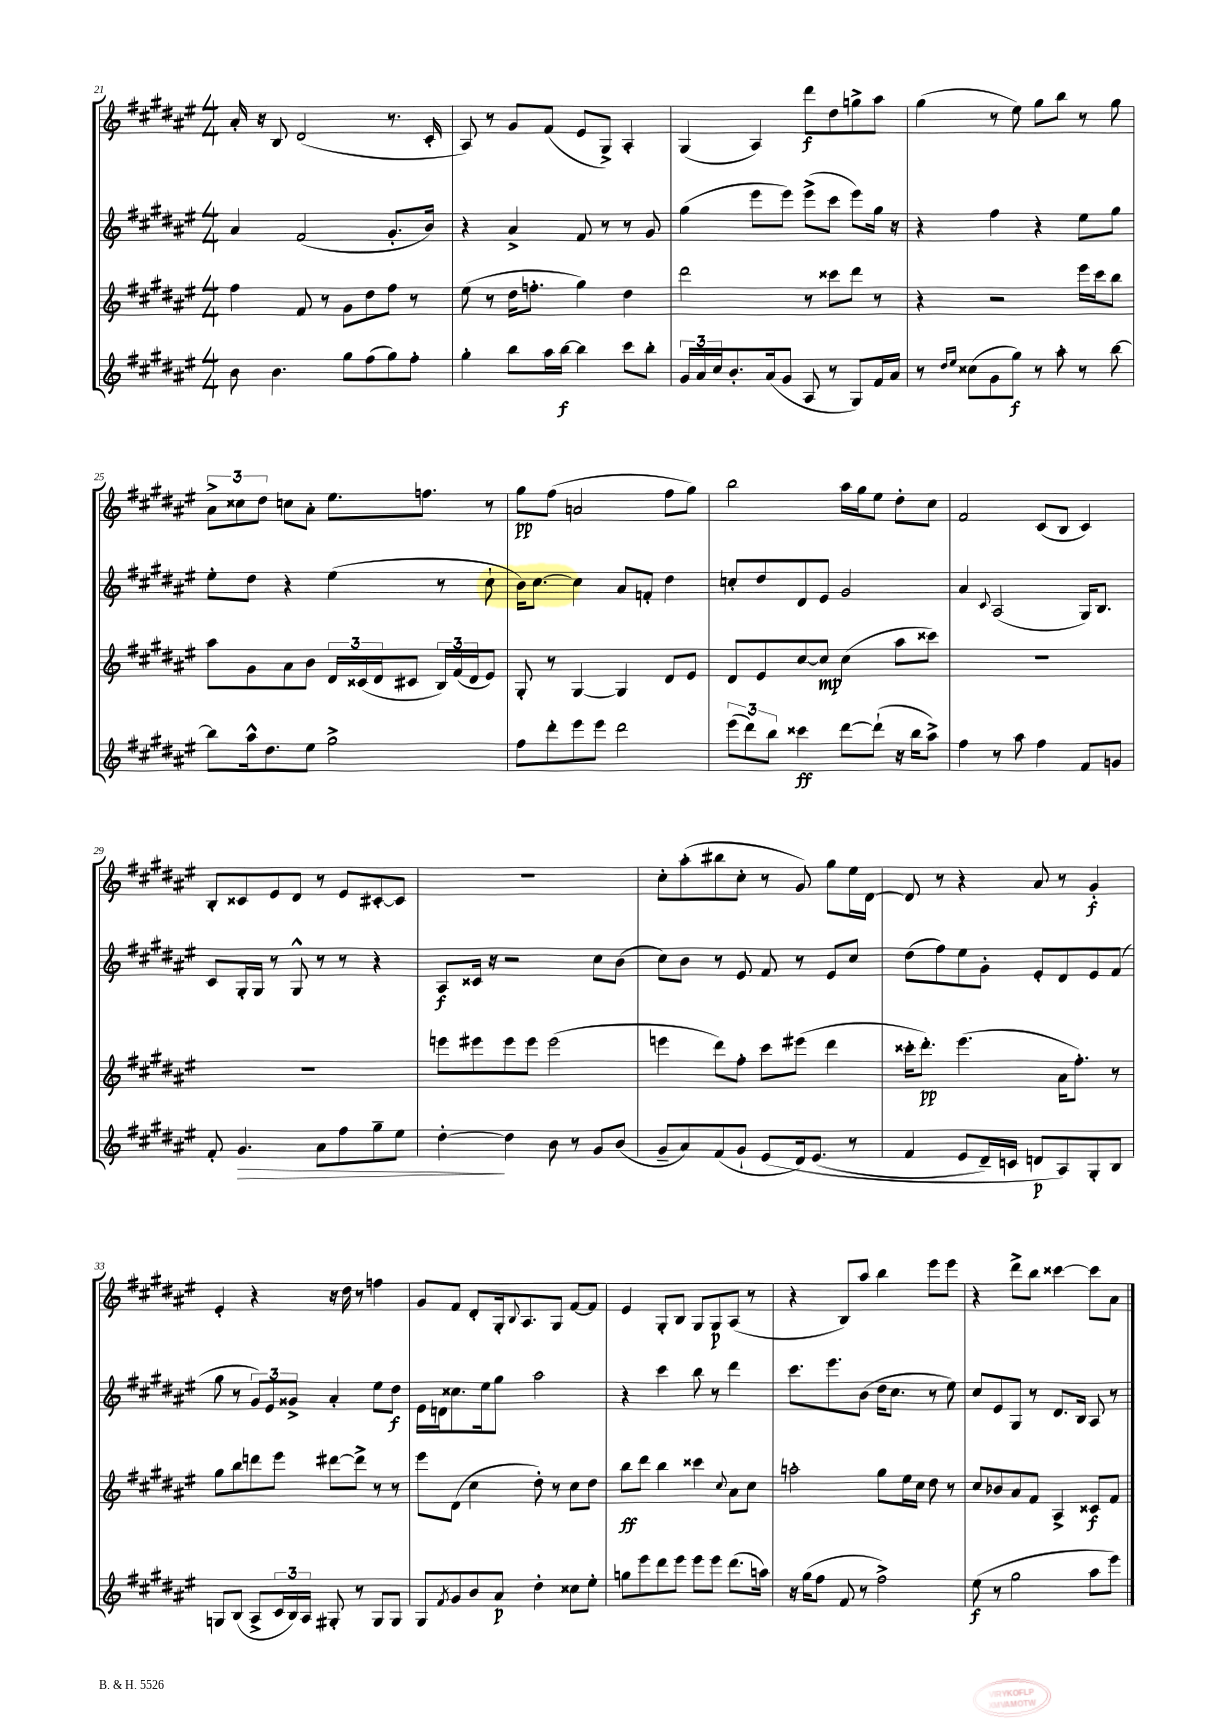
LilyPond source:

<<
\new StaffGroup <<
\new Staff = "s0" {
    \clef treble \key fis \major \numericTimeSignature \time 4/4
    ais'16-. r16 b8 dis'2( r8. cis'16-. |
    ais8) r8 gis'8 fis'8( eis'8 gis8->) ais4-. |
    gis4( ais4) dis'''8\f dis''8 g''8-> ais''8 |
    gis''4( r8 eis''8) gis''8 b''8 r8 gis''8 |
    \tuplet 3/2 { ais'8-> cisis''8 dis''8 } c''8 ais'8-. eis''8. f''8. r8 |
    gis''8\pp fis''8( a'2 fis''8 gis''8) |
    b''2 ais''16 gis''16 eis''8 dis''8-. cis''8 |
    fis'2 cis'8( b8 cis'4) |
    b8-. cisis'8 eis'8 dis'8 r8 eis'8 cis'8~-. cis'8 |
    R1 |
    cis''8-. ais''8-.( bis''8 cis''8-. r8 gis'8) gis''8 eis''16 dis'16~ |
    dis'8 r8 r4 ais'8 r8 gis'4-.\f |
    eis'4-. r4 r16 dis''16 r8 f''4 |
    gis'8 fis'8 dis'8-. gis16-. \appoggiatura { b8 } ais8. gis8 fis'8~ fis'8 |
    eis'4 gis8-. b8 gis8 gis8\p ais8( r8 |
    r4 b8) ais''8 b''4 eis'''8 eis'''8 |
    r4 dis'''8-> b''8 cisis'''4~ cisis'''8 ais'8 \bar "|." |
}
\new Staff = "s1" {
    \clef treble \key fis \major \numericTimeSignature \time 4/4
    ais'4 fis'2( gis'8.-. b'16) |
    r4 ais'4-> fis'8 r8 r8 gis'8 |
    gis''4( eis'''8 eis'''8) eis'''8->( cis'''8 eis'''8) gis''16 r16 |
    r4 fis''4 r4 eis''8 gis''8 |
    eis''8-. dis''8 r4 eis''4( r8 cis''8-! |
    b'16) cis''8.~ cis''4 ais'8 f'8-. dis''4 |
    c''8-. dis''8 dis'8 eis'8 gis'2 |
    ais'4 \appoggiatura { cis'8 } ais2( gis16) b8. |
    cis'8 gis16-. gis16 r8 gis8-^ r8 r8 r4 |
    ais8\f cisis'16 r16 r2 cis''8 b'8( |
    cis''8) b'8 r8 eis'8 fis'8 r8 eis'8 cis''8 |
    dis''8( fis''8) eis''8 gis'8-. eis'8-. dis'8 eis'8 fis'8( |
    gis''8 r8 \tuplet 3/2 { gis'8) eis'8 gisis'8-> } ais'4-. eis''8 dis''8\f |
    eis'16 d'16 cisis''8. eis''16 gis''8 ais''2 |
    r4 cis'''4 b''8 r8 dis'''4 |
    cis'''8. eis'''8. b'8( dis''16 cis''8. r8 eis''8) |
    cis''8 eis'8 gis8 r8 dis'8. b16 ais8 r8 \bar "|." |
}
\new Staff = "s2" {
    \clef treble \key fis \major \numericTimeSignature \time 4/4
    fis''4 fis'8 r8 gis'8 dis''8 fis''8 r8 |
    eis''8( r8 dis''16 f''8.-. gis''4) dis''4 |
    dis'''2 r8 cisis'''8 dis'''8 r8 |
    r4 r2 eis'''16 cis'''16 b''8 |
    ais''8 gis'8 ais'8 b'8 \tuplet 3/2 { dis'16 cisis'16( dis'16 } cis'8 \tuplet 3/2 { b16) fis'16( dis'16 } eis'8) |
    gis8-. r8 gis4~ gis4 dis'8 eis'8 |
    dis'8 eis'8 cis''8~ cis''8\mp cis''4( ais''8 cisis'''8) |
    R1 |
    r1 |
    e'''8 eis'''8 eis'''8 eis'''8 eis'''2( |
    e'''4 dis'''8) fis''8-. cis'''8 eis'''8( dis'''4 |
    cisis'''16-. dis'''8.-.\pp) eis'''4.( ais'16 fis''8.-.) r8 |
    gis''8 b''8 d'''8 eis'''8 dis'''8~ dis'''8-> r8 r8 |
    eis'''8 dis'8( cis''4 dis''8-.) r8 cis''8 dis''8 |
    b''8\ff dis'''8 b''4 cisis'''4 \appoggiatura { cis''8 } ais'8 cis''8 |
    a''2-. gis''8 eis''16 cis''16 dis''8 r8 |
    cis''8 bes'8 ais'8 fis'8 ais4-> cisis'8\f fis'8 \bar "|." |
}
\new Staff = "s3" {
    \clef treble \key fis \major \numericTimeSignature \time 4/4
    b'8 b'4. gis''8 fis''8( gis''8) fis''8-. |
    gis''4-. b''8 ais''16 b''16~\f b''4 cis'''8 b''8-. |
    \tuplet 3/2 { gis'16 ais'16 cis''16 } b'8.-. ais'16( gis'8 ais8 r8 gis8) fis'16 ais'16 |
    r8 \grace { dis''16 eis''16 } cisis''8( gis'8 gis''8\f) r8 ais''8-. r8 b''8~ |
    b''8 ais''16-^ dis''8. eis''8 gis''2-> |
    fis''8 dis'''8-. eis'''8 eis'''8 dis'''2 |
    \tuplet 3/2 { eis'''8( dis'''8) b''8 } cisis'''4\ff dis'''8~ dis'''8-!( r16 b''16 ais''8->) |
    fis''4 r8 ais''8 fis''4 fis'8 g'8 |
    fis'8-. gis'4.\> ais'8 fis''8 gis''8-- eis''8 |
    dis''4~-.\! dis''4 b'8 r8 gis'8 b'8( |
    gis'8-- ais'8) fis'8( gis'8-! eis'8\( dis'16) eis'8.( r8 |
    fis'4 eis'8 dis'16--) c'16 d'8\p ais8\) gis8-. b8 |
    g8 b8( ais8-> \tuplet 3/2 { cis'16 b16) ais16 } gis8-. r8 gis8 gis8 |
    gis8 \acciaccatura { fis'8 } gis'8 b'8 ais'8\p dis''4-. cisis''8 eis''8-. |
    g''8 eis'''8 dis'''8 eis'''8 eis'''8 eis'''8 dis'''8.( a''16) |
    r16 gis''16( fis''8 fis'8 r8 fis''2->) |
    eis''8\f( r8 gis''2 ais''8 eis'''8) \bar "|." |
}
>>
>>
\layout { \context { \Score currentBarNumber = #21 } }
